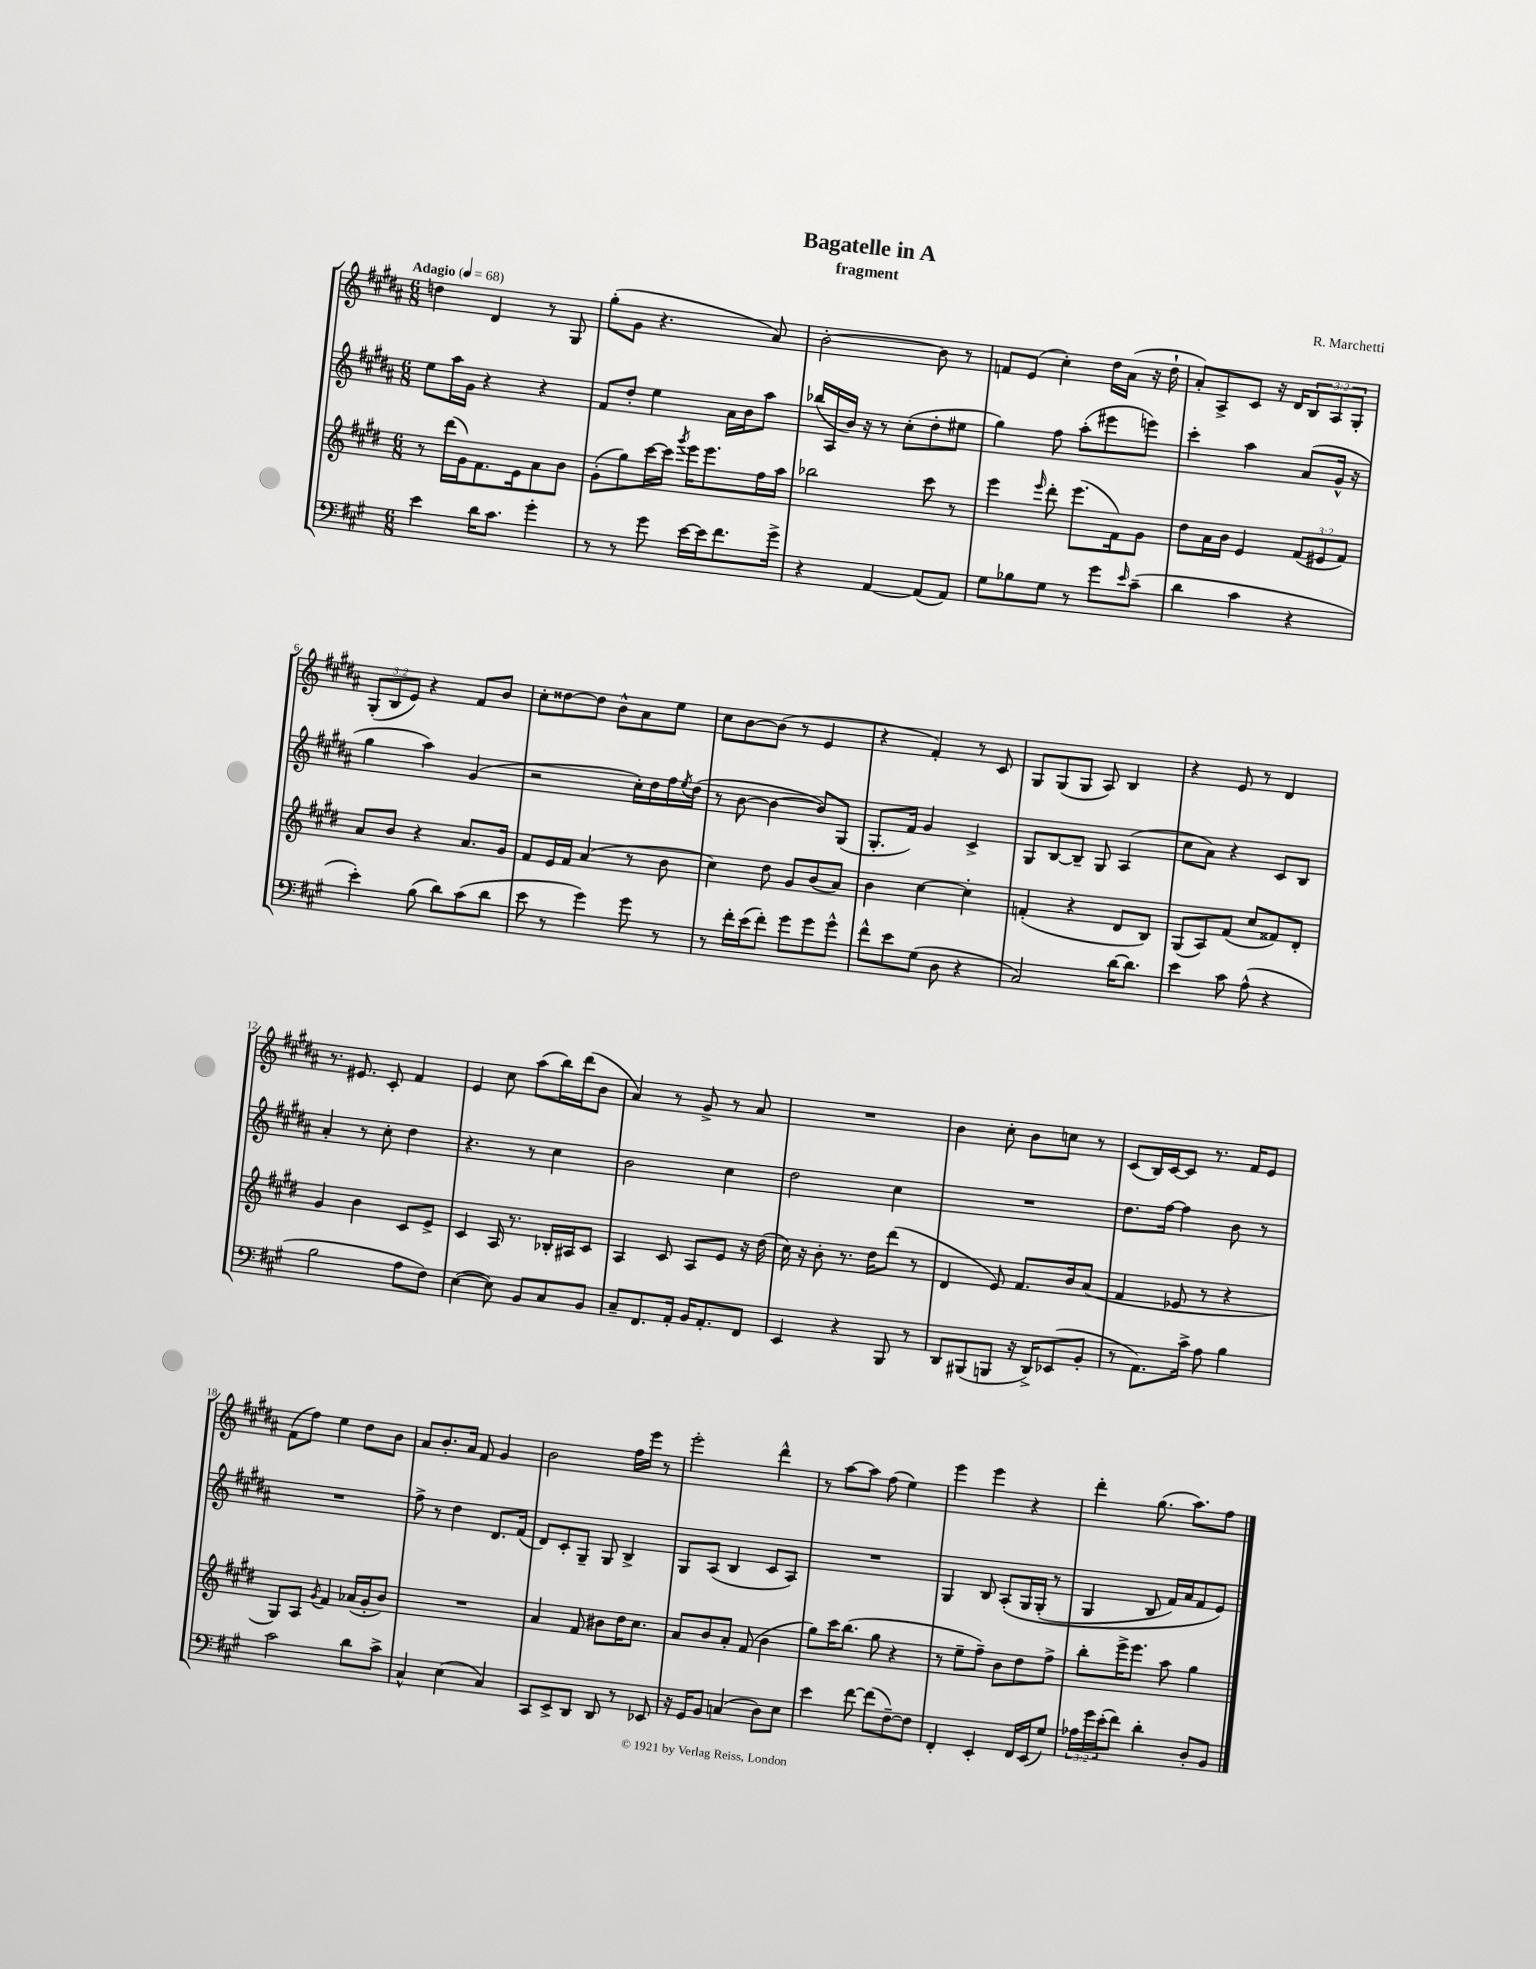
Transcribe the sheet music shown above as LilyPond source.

\header { title = "Bagatelle in A" composer = "R. Marchetti" subtitle = "fragment" }
<<
\new StaffGroup <<
\new Staff = "s0" {
    \clef treble \key b \major \numericTimeSignature \time 6/8 \override Staff.TupletNumber.text = #tuplet-number::calc-fraction-text \tempo "Adagio" 4 = 68
    d''4 dis'4 r8 gis8 |
    gis''8-.( gis'8 r4. ais'8) |
    b'2~-. b'8 r8 |
    f'8 e'8( cis''4-.) dis''16 ais'16( r16 dis''16-! |
    ais'8-.) ais8-> cis'8 r16 dis'16 \tuplet 3/2 { b8 ais8 gis8-. } |
    \tuplet 3/2 { gis8-.( b8 e'8) } r4 fis'8 b'8 |
    cis''8-. disis''8~ disis''8 b'8-^ ais'8 e''8 |
    cis''8 b'8~ b'8( r8 e'4 |
    r4 fis'4-.) r8 cis'8 |
    gis8 gis8( gis8 ais8) b4 |
    r4 e'8 r8 dis'4 |
    r8. eis'8. cis'8-. fis'4 |
    e'4 cis''8 ais''8( b''16) dis'''16( b'8 |
    ais'4) r8 gis'8-> r8 ais'8 |
    R2. |
    b'4 cis''8-. b'8 c''8 r8 |
    cis'8( b16) cis'16~ cis'8 r8. fis'16 e'8 |
    fis'8( fis''8) e''4 dis''8 b'8 |
    ais'8 b'8.-. ais'16 fis'8 gis'4 |
    b'2 fis''16 e'''16 r8 |
    e'''2-. dis'''4-^ |
    r8 ais''8~ ais''8 fis''8( e''4) |
    e'''4 e'''4 r4 |
    dis'''4-. gis''8.( ais''8.) fis''8 \bar "|." |
}
\new Staff = "s1" {
    \clef treble \key b \major \numericTimeSignature \time 6/8
    e''8 ais''16 gis'16 r4 r4 |
    fis'8 dis''8-. e''4 ais'16 b'16 ais''8 |
    bes''16( ais16 b'16) r16 r8 cis''8-.( dis''8-. eis''8 |
    gis''4) fis''8 ais''8-.( eis'''8 e'''8) |
    cis'''4-. ais''4 ais'8( gis'16-^ r16 |
    gis''4 ais''4) gis'4( |
    r2 cis''16-.) dis''16 fis''16 \acciaccatura { e''8 } dis''16( |
    r8 b'8~ b'4~ b'8) gis8( |
    gis8.-. fis'16) gis'4 cis'4-> |
    gis8 b8~ b8-- gis8 ais4( |
    cis''8 ais'8) r4 cis'8 b8 |
    ais'4-. r8 cis''8-. dis''4 |
    r4. r8 cis''4 |
    b'2 cis''4 |
    dis''2 cis''4 |
    R2. |
    dis''8. fis''16~ fis''4 b'8 r8 |
    R2. |
    fis''8-> r8 dis''4 dis'8. fis'16( |
    dis'8) cis'8-. gis8-- gis8 b4-> |
    gis8 ais8( b4 cis'8 ais8) |
    R2. |
    gis4 b8 ais8-.\( gis16 gis16-.( r8 |
    gis4 b8 fis'16) ais'16 fis'8 e'8\) \bar "|." |
}
\new Staff = "s2" {
    \clef treble \key e \major \numericTimeSignature \time 6/8 \override Staff.TupletNumber.text = #tuplet-number::calc-fraction-text
    r8 dis'''16( gis'16) fis'8. e'16 a'8 b'8 |
    gis'8-.( gis''8) cis'''16~ cis'''16 \acciaccatura { gis'''8 } e'''16 e'''8. fis''16 a''16 |
    bes''2 cis'''8 r8 |
    e'''4 \grace { e'''16 } dis'''8-. e'''8.( fis'16) gis'8 |
    dis''8 a'16 b'16 e'4 \tuplet 3/2 { fis'8( eis'8 fis'8) } |
    a'8 b'8 r4 a'8. gis'16 |
    fis'8 e'16 fis'16 a'4( r8 b'8 |
    cis''4) dis''8 gis'8 b'8( a'8) |
    b'4 cis''4~ cis''4-. |
    f'4-.( r4 dis'8 b8) |
    gis8( a8) fis'8( cis''8 fisis'8) dis'8-. |
    gis'4 b'4 cis'8 e'8-> |
    cis'4 a16 r8. bes16-. ais16 cis'8 |
    a4 cis'8 a8 e'8 r16 dis''16( |
    cis''16) r16 b'8-. r8. dis''16 dis'''8( r8 |
    dis'4 e'8) fis'8. b'16 a'8( |
    fis'4 ees'8 r8 r4 |
    gis8) a8 \acciaccatura { gis'8 } fis'4 aes'16( gis'16-. b'8) |
    R2. |
    a'4 fis'8 bis'8 dis''16 cis''8. |
    a'8 b'8 a'8-. fis'8( b'4 |
    gis''8) cis'''16 b''8.( gis''8 r4 |
    r8 e''8-- fis''8--) b'8 dis''8 fis''8-> |
    b''8-. e'''16-> e'''8. a''8 gis''4 \bar "|." |
}
\new Staff = "s3" {
    \clef bass \key a \major \numericTimeSignature \time 6/8 \override Staff.TupletNumber.text = #tuplet-number::calc-fraction-text
    e'4 d'16 cis'8. gis'4-. |
    r8 r8 gis'8 e'16~ e'16 fis'8. gis'16-> |
    r4 a,4~ a,8( a,8) |
    gis8 bes8 gis8 r8 gis'8 \grace { e'16 } cis'8--( |
    d'4 cis'4 r4 |
    e'4-.) b8( d'8) cis'8( d'8 |
    e'8 r8 gis'4) gis'8 r8 |
    r8 fis'16-. e'16( fis'8-.) gis'8 gis'8 gis'8-^ |
    fis'8-^ e'8 gis8( d8 r4 |
    cis2) d'16~ d'8. |
    e'4 cis'8 a8-^( r4 |
    b2 a8 fis8) |
    e4~( e8) b,8 cis8 b,8 |
    cis8-- fis,8. a,16-. b,16 a,8.-. fis,8 |
    e,4 r4 b,,8 r8 |
    d,8 bis,,8( b,,8 r16 d,16->) ees,8( b,8-. |
    r8 a,8.) cis'16-> a8 b4 |
    cis'2 d'8 cis'8-> |
    cis4-^ e4( cis4) |
    cis,8 e,8-> d,8 d,8 r8 ees,8 |
    r16 gis,16 b,8 c4( d8) e8 |
    e'4 fis'8~ fis'8( fis8~--) fis8 |
    fis,4-. e,4-. fis,16 e,16( gis8) |
    \tuplet 3/2 { aes16 gis'16 e'16-.( } fis'8) d'4-. d8-. b,8 \bar "|." |
}
>>
>>
